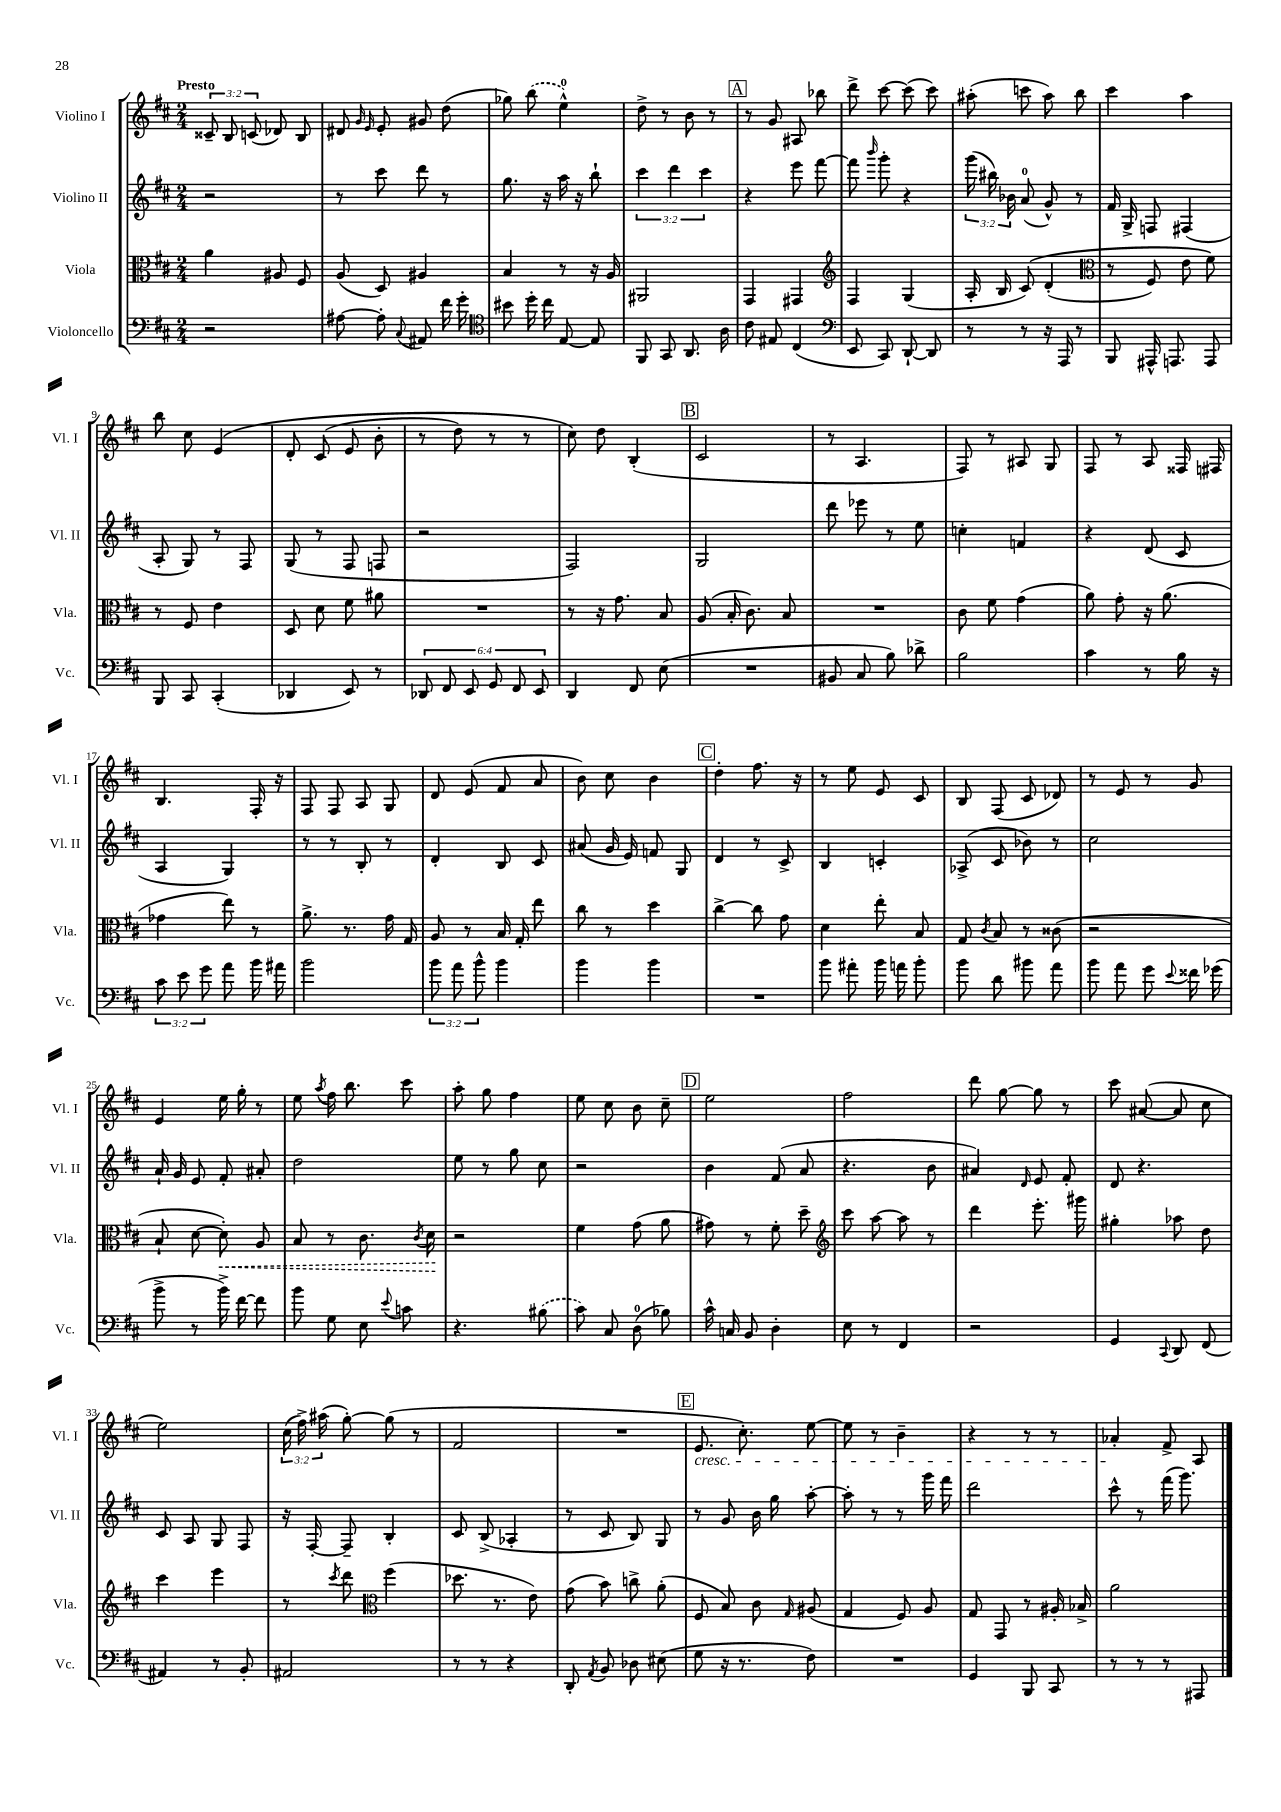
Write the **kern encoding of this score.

**kern	**kern	**kern	**kern
*staff4	*staff3	*staff2	*staff1
*clefF4	*clefC3	*clefG2	*clefG2
*k[f#c#]	*k[f#c#]	*k[f#c#]	*k[f#c#]
*M2/4	*M2/4	*M2/4	*M2/4
2r	4a	2r	12c##~
.	.	.	12B
.	.	.	(12c
.	8A#	.	8d-)
.	8F#	.	8B
=	=	=	=
[8A#	(8A	8r	8d#
.	.	.	16qqg
.	.	.	16qqe
8A#']	8D)	8ccc#	8e'
8qqC#	.	.	.
8AA#	4A#	8ddd	8g#
16f#	.	8r	(8dd
16g'	.	.	.
=	=	=	=
*clefC4	*	*	*
8b#	4B	8.gg	8gg-)
16dd'	.	.	(8bb
16cc#	.	16r	.
[8E	8r	16aa	4ee^^)
.	.	16r	.
8E]	16r	8bb`	.
.	16A	.	.
=	=	=	=
8FF#	2AA#	6ccc#	8dd^
8GG	.	.	8r
.	.	6ddd	.
8.AA	.	.	8b
.	.	6ccc#	.
.	.	.	8r
16A	.	.	.
=	=	=	=
8c#	4GG	4r	8r
8E#	.	.	8g
(4C#	4GG#	8eee	8A#
.	.	[8fff#	8bb-
=	=	=	=
*clefF4	*clefG2	*	*
8EE	4F#	8fff#]	8ddd^
.	.	16qqbbb	.
8CC#)	.	8ggg'	[8ccc#
[8DD`	(4G	4r	(8ccc#]
8DD]	.	.	8ccc#)
=	=	=	=
8r	16A'	(24ggg	(8aa#'
.	.	24bb#)	.
.	16B	.	.
.	.	24b-	.
8r	&(8c#)	(8a	8ccc
16r	(4d'	8g^^)	8aa#)
16AAA	.	.	.
8r	.	8r	8bb
=	=	=	=
*	*clefC3	*	*
8BBB	8r	16f#	4ccc#
.	.	16G^	.
16AAA#^^	8F#)	8F	.
8.AAA	.	.	.
.	8e	(4F#	4aa
8AAA	8f#&)	.	.
=	=	=	=
8BBB	8r	8A'	8bb
8CC#	8F#	8G)	8cc#
(4CC#'	4e	8r	&(4e
.	.	8F#	.
=	=	=	=
4DD-	8D	(8G	8d'
.	8d	8r	(8c#
8EE)	8f#	8F#	8e
8r	8a#	8F	8b'
=	=	=	=
12DD-	2r	2r	8r
12FF#	.	.	.
.	.	.	8dd)
12EE	.	.	.
12GG	.	.	8r
12FF#	.	.	.
.	.	.	8r
12EE	.	.	.
=	=	=	=
4DD	8r	2F#)	8cc#&)
.	16r	.	8dd
.	8.g	.	.
8FF#	.	.	(4B'
(8E	8B	.	.
=	=	=	=
2r	(8A	2G	2c#
.	16B'	.	.
.	8.c#)	.	.
.	8B	.	.
=	=	=	=
8BB#	2r	8ddd	8r
8C#	.	8eee-	4.A
8B)	.	8r	.
8d-^	.	8ee	.
=	=	=	=
2B	8c#	4cc'	8F#)
.	8f#	.	8r
.	(4g	4f	8A#
.	.	.	8G
=	=	=	=
4c#	8a)	4r	8F#
.	8g'	.	8r
8r	16r	(8d	8A
.	(8.a	.	.
16B	.	8c#	16F##
16r	.	.	16F#
=	=	=	=
12c#	4g-	4A	4.B
12e	.	.	.
12g	.	.	.
8a	8ee)	4G)	.
16b	8r	.	16F#'
16a#	.	.	16r
=	=	=	=
2b	8.a^	8r	8F#
.	.	8r	8F#
.	8.r	.	.
.	.	8B'	8A
.	16g	8r	8G
.	16G	.	.
=	=	=	=
12b	8A	4d'	8d
12a	.	.	.
.	8r	.	(8e
12b^^	.	.	.
4b	16B	8B	8f#
.	16G'	.	.
.	8ee	8c#	8a
=	=	=	=
4b	8cc#	(8a#	8b)
.	8r	16g	8cc#
.	.	16e)	.
4b	4dd	8f	4b
.	.	8G	.
=	=	=	=
2r	[4cc#^	4d	4dd'
.	8cc#]	8r	8.ff#
.	8g	8c#^	.
.	.	.	16r
=	=	=	=
8b	4d	4B	8r
8a#'	.	.	8ee
16b	8ee'	4c'	8e
16a	.	.	.
8b'	8B	.	8c#
=	=	=	=
8b	8G	(8A-^	8B
.	8qc#	.	.
8d	8B	8c#	(8F#
8b#	8r	8b-)	8c#
8a	(8c##	8r	8d-)
=	=	=	=
8b	2r	2cc#	8r
8a	.	.	8e
8g	.	.	8r
8qqe	.	.	.
16f##	.	.	8g
(16g-	.	.	.
=	=	=	=
8b^	8B`	16a`	4e
.	.	16g	.
8r	[8d	8e	.
16b^)	8d'])	8f#'	16ee
[16f#	.	.	16gg'
8f#]	8A	8a#'	8r
=	=	=	=
8b	8B	2dd	8ee
.	.	.	8qaa
8G	8r	.	16ff#
.	.	.	8.bb
8E	8.c#	.	.
8qqe	.	.	.
8c	.	.	8ccc#
.	8qc#	.	.
.	16d	.	.
=	=	=	=
4.r	2r	8ee	8aa'
.	.	8r	8gg
.	.	8gg	4ff#
(8B#	.	8cc#	.
=	=	=	=
8c#)	4f#	2r	8ee
8C#	.	.	8cc#
(8D	(8g	.	8b
8B-)	8a	.	8cc#~
=	=	=	=
16c#^^	8g#)	4b	2ee
16C	.	.	.
8BB	8r	.	.
4D'	8f#'	(8f#	.
.	8dd~	8a	.
=	=	=	=
*	*clefG2	*	*
8E	8ccc#	4.r	2ff#
8r	[8aa	.	.
4FF#	8aa]	.	.
.	8r	8b	.
=	=	=	=
2r	4ddd	4a#)	8ddd
.	.	.	[8gg
.	.	16qqd	.
.	8.eee'	8e	8gg]
.	.	8f#'	8r
.	16ggg#	.	.
=	=	=	=
4GG	4gg#'	8d	8ccc#
.	.	4.r	([8a#
8qqCC#	.	.	.
8DD	8aa-	.	8a#]
(8FF#	8dd	.	8cc#
=	=	=	=
4AA#)	4ccc#	8c#	2ee)
.	.	8A	.
8r	4eee	8G	.
8BB'	.	8F#	.
=	=	=	=
2AA#	8r	16r	(24cc#
.	.	.	24ff#^)
.	.	[16F#'	.
.	.	.	(24aa#
.	8qccc#	.	.
.	8ddd	8F#~]	[8gg')
*	*clefC3	*	*
.	(4ff#	4B'	(8gg]
.	.	.	8r
=	=	=	=
8r	8.dd-	8c#	2f#
8r	.	(8B^	.
.	8.r	.	.
4r	.	4A-'	.
.	8e)	.	.
=	=	=	=
8DD'	(8g	8r	2r
8qAA	.	.	.
8BB	8b)	8c#	.
8D-	8cc^	8B)	.
(8E#	(8a'	8G	.
=	=	=	=
8G	8F#	8r	8.e
16r	8B)	8g	.
8.r	.	.	8.cc#')
.	8c#	16b	.
.	.	16gg	.
.	16qqG	.	.
8F#)	(8A#	[8aa'	[8ee
=	=	=	=
2r	4G	8aa']	8ee]
.	.	8r	8r
.	8F#)	8r	4b~
.	8A	16ggg	.
.	.	16fff#	.
=	=	=	=
4GG	8G	2ddd	4r
.	8GG	.	.
8BBB	8r	.	8r
8CC#	16A#'	.	8r
.	16B-^	.	.
=	=	=	=
8r	2a	8ccc#^^	4a-'
8r	.	8r	.
8r	.	(16fff#	8f#^
.	.	8.ggg)	.
8AAA#	.	.	8A
==	==	==	==
*-	*-	*-	*-
